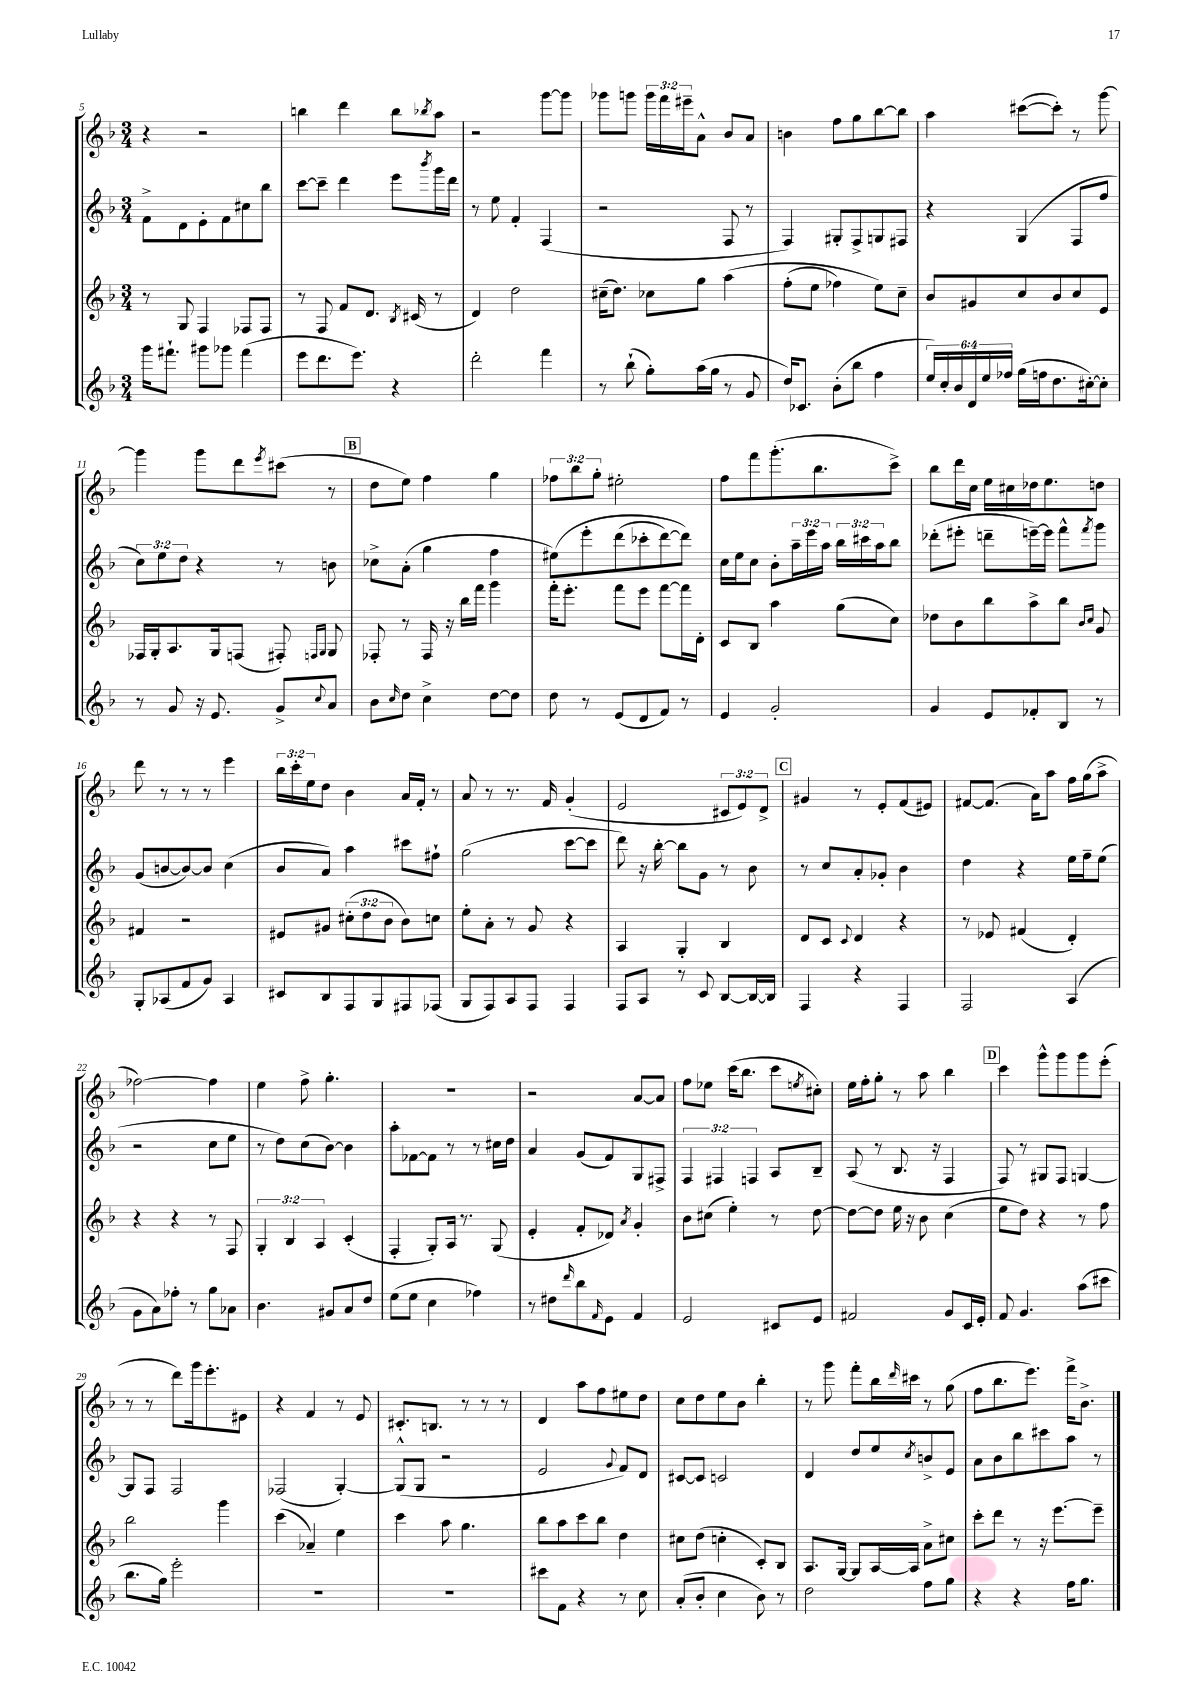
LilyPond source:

<<
\new StaffGroup <<
\new Staff = "s0" {
    \clef treble \key f \major \numericTimeSignature \time 3/4 \override Staff.TupletNumber.text = #tuplet-number::calc-fraction-text
    r4 r2 |
    b''4 d'''4 b''8 \acciaccatura { bes''8 } a''8 |
    r2 g'''8~ g'''8 |
    ges'''8 g'''8 \tuplet 3/2 { g'''16 f'''16 eis'''16-- } a'8-^ bes'8 a'8 |
    b'4 f''8 g''8 bes''8~ bes''8 |
    a''4 cis'''8~( cis'''8-.) r8 g'''8~ |
    g'''4 g'''8 d'''8 \acciaccatura { e'''8 } cis'''8( r8 |
    \mark \markup { \box "B" } d''8 e''8) f''4 g''4 |
    \tuplet 3/2 { fes''8 bes''8 g''8-. } eis''2-. |
    f''8 f'''8 g'''8.-.( bes''8. c'''8->) |
    bes''8 d'''16 c''16 e''16 cis''16 des''16 e''8. d''8 |
    d'''8 r8 r8 r8 e'''4 |
    \tuplet 3/2 { bes''16 c'''16-. e''16 } d''8 bes'4 a'16 f'16-. r8 |
    a'8 r8 r8. f'16 g'4-.( |
    e'2 \tuplet 3/2 { cis'8 e'8) d'8-> } |
    \mark \markup { \box "C" } gis'4 r8 e'8-. f'8( eis'8) |
    fis'8~ fis'8.( a'16) a''8 f''16 g''16( a''8-> |
    fes''2~) fes''4 |
    e''4 f''8-> g''4.-. |
    R2. |
    r2 a'8~ a'8 |
    f''8 ees''8 c'''16( bes''8. c'''8 \acciaccatura { e''8 } cis''8-.) |
    e''16 f''16-. g''8-. r8 a''8 bes''4 |
    \mark \markup { \box "D" } c'''4 g'''8-^ g'''8 g'''8 e'''8-.( |
    r8 r8 d'''8) g'''16 e'''8.-. eis'8 |
    r4 f'4 r8 e'8 |
    cis'8.-. b8. r8 r8 r8 |
    d'4 a''8 f''8 eis''8 d''8 |
    c''8 d''8 e''8 bes'8 bes''4-. |
    r8 g'''8 f'''8-. bes''16 \grace { d'''16 } cis'''16 r8 g''8( |
    f''8 bes''8. e'''8.) f'''16-> bes'8.-> \bar "|." |
}
\new Staff = "s1" {
    \clef treble \key f \major \numericTimeSignature \time 3/4 \override Staff.TupletNumber.text = #tuplet-number::calc-fraction-text
    f'8-> d'8 e'8-. f'8 cis''8 bes''8 |
    c'''8~ c'''8-- d'''4 e'''8 \acciaccatura { bes'''8 } g'''16 d'''16 |
    r8 e''8 f'4-. f4( |
    r2 f8 r8 |
    f4) gis8-. f8-> g8 fis8 |
    r4 g4( f8 f''8 |
    \tuplet 3/2 { c''8) e''8 d''8 } r4 r8 b'8 |
    \mark \markup { \box "B" } ces''8-> a'8-.( g''4 f''4 |
    eis''8)\( e'''8-. d'''8( ces'''8-. d'''8~) d'''8\) |
    c''16 e''16 c''8 bes'8-. \tuplet 3/2 { a''16-- e'''16 a''16 } \tuplet 3/2 { bes''16 cis'''16 a''16 } bes''8 |
    des'''8-.( eis'''8-. d'''8-- e'''16~--) e'''16 f'''8-^ \acciaccatura { f'''8 } g'''8 |
    g'8( b'8~ b'8~) b'8 c''4( |
    bes'8 a'8) a''4 cis'''8 fis''8-! |
    g''2( c'''8~ c'''8 |
    d'''8) r16 bes''16~-. bes''8 g'8 r8 bes'8 |
    \mark \markup { \box "C" } r8 c''8 a'8-. ges'8-. bes'4 |
    d''4 r4 e''16 f''16-- e''8( |
    r2 c''8 e''8 |
    r8 d''8) c''8( bes'8~) bes'4 |
    a''8-. fes'8~ fes'8 r8 r8 cis''16 d''16 |
    a'4 g'8( f'8) g8 fis8-> |
    \tuplet 3/2 { f4 fis4 f4 } a8 bes8-- |
    a8( r8 bes8. r16 f4 |
    \mark \markup { \box "D" } f8) r8 gis8 f8 g4~ |
    g8 f8 f2 |
    fes2( g4~-.) |
    g8-^( g8 r2 |
    e'2 \appoggiatura { g'8 } f'8) d'8 |
    cis'8~ cis'8 c'2 |
    d'4 d''8 e''8 \acciaccatura { c''8 } b'8-> e'8 |
    a'8 bes'8 bes''8 cis'''8 a''8 r8 \bar "|." |
}
\new Staff = "s2" {
    \clef treble \key f \major \numericTimeSignature \time 3/4 \override Staff.TupletNumber.text = #tuplet-number::calc-fraction-text
    r8 g8 f4 fes8 fes8 |
    r8 f8 f'8 d'8. \acciaccatura { bes8 } cis'16( r8 |
    d'4) d''2 |
    cis''16--( d''8.) ces''8 g''8 a''4\( |
    f''8-.( e''8 fes''4) e''8\) c''8-- |
    bes'8 gis'8 c''8 bes'8 c''8 e'8 |
    fes16 g16-. a8. g16 f8( fis8-.) \grace { f16 g16 } g8 |
    \mark \markup { \box "B" } fes8-. r8 fes16 r16 bes''16 f'''16 g'''4 |
    f'''16-. e'''8.-. f'''8 e'''8 f'''8~ f'''16 d'16-. |
    c'8 bes8 a''4 g''8( c''8) |
    des''8 bes'8 bes''8 a''8-> bes''8 \grace { bes'16 c''16 } g'8 |
    fis'4 r2 |
    eis'8 gis'8 \tuplet 3/2 { cis''8-.( d''8 bes'8 } bes'8) c''8 |
    e''8-. a'8-. r8 g'8 r4 |
    a4 g4-. bes4 |
    \mark \markup { \box "C" } d'8 c'8 \appoggiatura { c'8 } d'4 r4 |
    r8 ees'8 fis'4( d'4-.) |
    r4 r4 r8 f8 |
    \tuplet 3/2 { g4-. bes4 a4 } c'4-.( |
    f4-. g8-.) a16 r8. g8( |
    e'4-. f'8-. des'8) \acciaccatura { a'8 } g'4-. |
    bes'8 cis''8( e''4-.) r8 d''8~ |
    d''8~ d''8 e''16 r16 bes'8 c''4( |
    \mark \markup { \box "D" } e''8 d''8) r4 r8 f''8 |
    bes''2 g'''4 |
    c'''4( aes'4--) e''4 |
    c'''4 a''8 g''4. |
    bes''8 a''8 c'''8 bes''8 d''4 |
    cis''8 d''8( c''4-. c'8-.) bes8 |
    a8. g16~ g8 a16~ a16 a'8-> cis''8 |
    c'''8-. d'''8 r8 r16 e'''8.~ e'''8-- \bar "|." |
}
\new Staff = "s3" {
    \clef treble \key f \major \numericTimeSignature \time 3/4 \override Staff.TupletNumber.text = #tuplet-number::calc-fraction-text
    g'''16 fis'''8.-! gis'''8 ges'''8 fis'''4( |
    e'''8 d'''8. e'''8.) r4 |
    d'''2-. f'''4 |
    r8 bes''8-!( g''8-.) a''16( g''16 r8 g'8 |
    d''16) ces'8. bes'8-.( bes''8 f''4 |
    \tuplet 6/4 { e''16) c''16-. bes'16 d'16 e''16 fes''16 } g''16( f''16 d''8. cis''16~-.) cis''8-. |
    r8 g'8 r16 e'8. g'8-> \appoggiatura { c''8 } a'8 |
    \mark \markup { \box "B" } bes'8 \grace { c''16 } d''8 c''4-> d''8~ d''8 |
    d''8 r8 e'8( d'8 f'8) r8 |
    e'4 g'2-. |
    g'4 e'8 fes'8-. bes8 r8 |
    g8-. aes8( f'8 g'8) aes4 |
    cis'8 bes8 f8 g8 fis8 fes8( |
    g8 f8) a8 f8 f4 |
    f8 a8 r8 c'8 bes8~ bes16~ bes16 |
    \mark \markup { \box "C" } f4 r4 f4 |
    f2 a4( |
    g'8 a'8) fes''8-. r8 g''8 aes'8 |
    bes'4. gis'8 a'8 d''8 |
    e''8( e''8 c''4 fes''4) |
    r8 dis''8 \grace { d'''16 } bes''8 \grace { f'16 } e'8 f'4 |
    e'2 cis'8 e'8 |
    fis'2 g'8 c'16 e'16-. |
    \mark \markup { \box "D" } f'8 g'4. a''8( cis'''8 |
    bes''8. g''16) e'''2-. |
    R2. |
    R2. |
    cis'''8 f'8 r4 r8 c''8 |
    a'8-.( bes'8-. c''4 bes'8) r8 |
    d''2 f''8 g''8 |
    r4 r4 f''16 g''8. \bar "|." |
}
>>
>>
\layout { \context { \Score currentBarNumber = #5 } }
